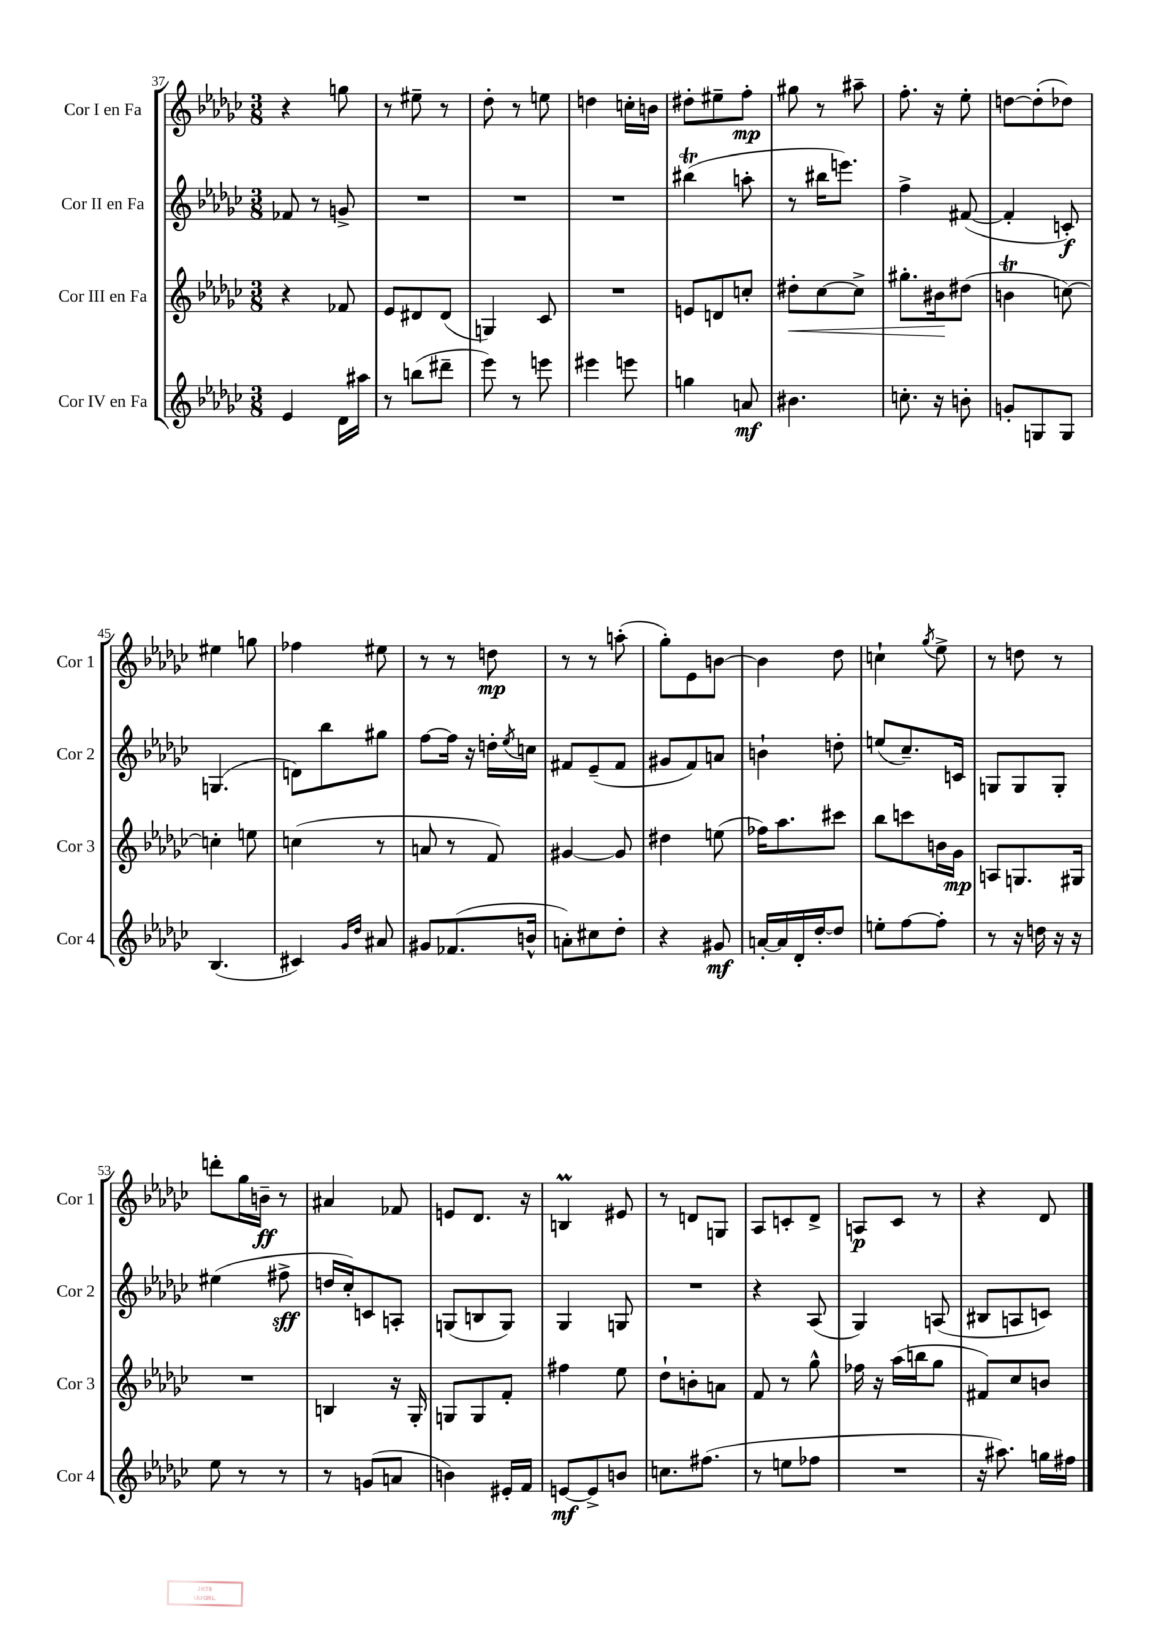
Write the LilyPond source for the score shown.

<<
\new StaffGroup <<
\new Staff = "s0" \with { instrumentName = "Cor I en Fa" shortInstrumentName = "Cor 1" } {
    \clef treble \key ges \major \numericTimeSignature \time 3/8
    r4 g''8 |
    r8 eis''8-- r8 |
    des''8-. r8 e''8 |
    d''4 c''16-. b'16 |
    dis''8-. eis''8-- f''8-.\mp |
    gis''8 r8 ais''8-- |
    f''8.-. r16 ees''8-. |
    d''8~ d''8-.( des''8) |
    eis''4 g''8 |
    fes''4 eis''8 |
    r8 r8 d''8\mp |
    r8 r8 a''8-.( |
    ges''8-.) ees'8 b'8~ |
    b'4 des''8 |
    c''4-! \acciaccatura { ges''8 } ees''8-> |
    r8 d''8 r8 |
    d'''8-. ges''16 b'16--\ff r8 |
    ais'4 fes'8 |
    e'8 des'8. r16 |
    b4\prall eis'8 |
    r8 d'8 g8 |
    aes8 c'8-. des'8-> |
    a8\p ces'8 r8 |
    r4 des'8 \bar "|." |
}
\new Staff = "s1" \with { instrumentName = "Cor II en Fa" shortInstrumentName = "Cor 2" } {
    \clef treble \key ges \major \numericTimeSignature \time 3/8
    fes'8 r8 g'8-> |
    R4. |
    R4. |
    R4. |
    bis''4\trill( a''8-. |
    r8 bis''16 e'''8.) |
    f''4-> fis'8~( |
    fis'4-. c'8-.\f) |
    g4.( |
    d'8) bes''8 gis''8 |
    f''8~ f''16 r16 d''16-. \acciaccatura { ees''8 } c''16 |
    fis'8 ees'8--( fis'8 |
    gis'8 f'8) a'8 |
    b'4-! d''8-. |
    e''8( ces''8.--) c'16 |
    g8 g8 g8-. |
    eis''4( fis''8->\sff |
    d''16 ces''16-.) c'8 a8-. |
    g8( b8 g8) |
    ges4 g8 |
    R4. |
    r4 aes8( |
    ges4) a8( |
    bis8 a8 c'8) \bar "|." |
}
\new Staff = "s2" \with { instrumentName = "Cor III en Fa" shortInstrumentName = "Cor 3" } {
    \clef treble \key ges \major \numericTimeSignature \time 3/8
    r4 fes'8 |
    ees'8 dis'8 dis'8( |
    g4) ces'8 |
    R4. |
    e'8 d'8 c''8-. |
    dis''8-.\< ces''8~ ces''8-> |
    gis''8.-. bis'16\! dis''8( |
    b'4\trill c''8~) |
    c''4-. e''8 |
    c''4( r8 |
    a'8 r8 f'8) |
    gis'4~ gis'8 |
    dis''4 e''8( |
    fes''16) aes''8. cis'''8 |
    bes''8 c'''8 b'16 ges'16\mp |
    a8 g8. gis16 |
    R4. |
    b4 r16 ges16-. |
    g8 g8 f'8-. |
    fis''4 ees''8 |
    des''8-! b'8-. a'8 |
    f'8 r8 ges''8-^ |
    fes''16 r16 aes''16( b''16 ges''8 |
    fis'8) ces''8 b'8 \bar "|." |
}
\new Staff = "s3" \with { instrumentName = "Cor IV en Fa" shortInstrumentName = "Cor 4" } {
    \clef treble \key ges \major \numericTimeSignature \time 3/8
    ees'4 des'16 ais''16 |
    r8 b''8( dis'''8-- |
    ees'''8) r8 e'''8 |
    eis'''4 e'''8 |
    g''4 a'8\mf |
    bis'4. |
    c''8.-. r16 b'8-. |
    g'8-. g8 g8 |
    bes4.( |
    cis'4) \grace { ges'16 des''16 } ais'8 |
    gis'8 fes'8.( b'16-^ |
    a'8-.) cis''8 des''8-. |
    r4 gis'8\mf |
    a'16~-. a'16 des'16-. des''16~-. des''8 |
    e''8-. f''8~ f''8-. |
    r8 r16 d''16 r16 r16 |
    ees''8 r8 r8 |
    r8 g'8( a'8 |
    b'4) eis'16-. f'16 |
    e'8~\mf e'8-> b'8 |
    c''8. fis''8.( |
    r8 e''8 fes''8 |
    R4. |
    r16 ais''8.) g''16 fis''16 \bar "|." |
}
>>
>>
\layout { \context { \Score currentBarNumber = #37 } }
